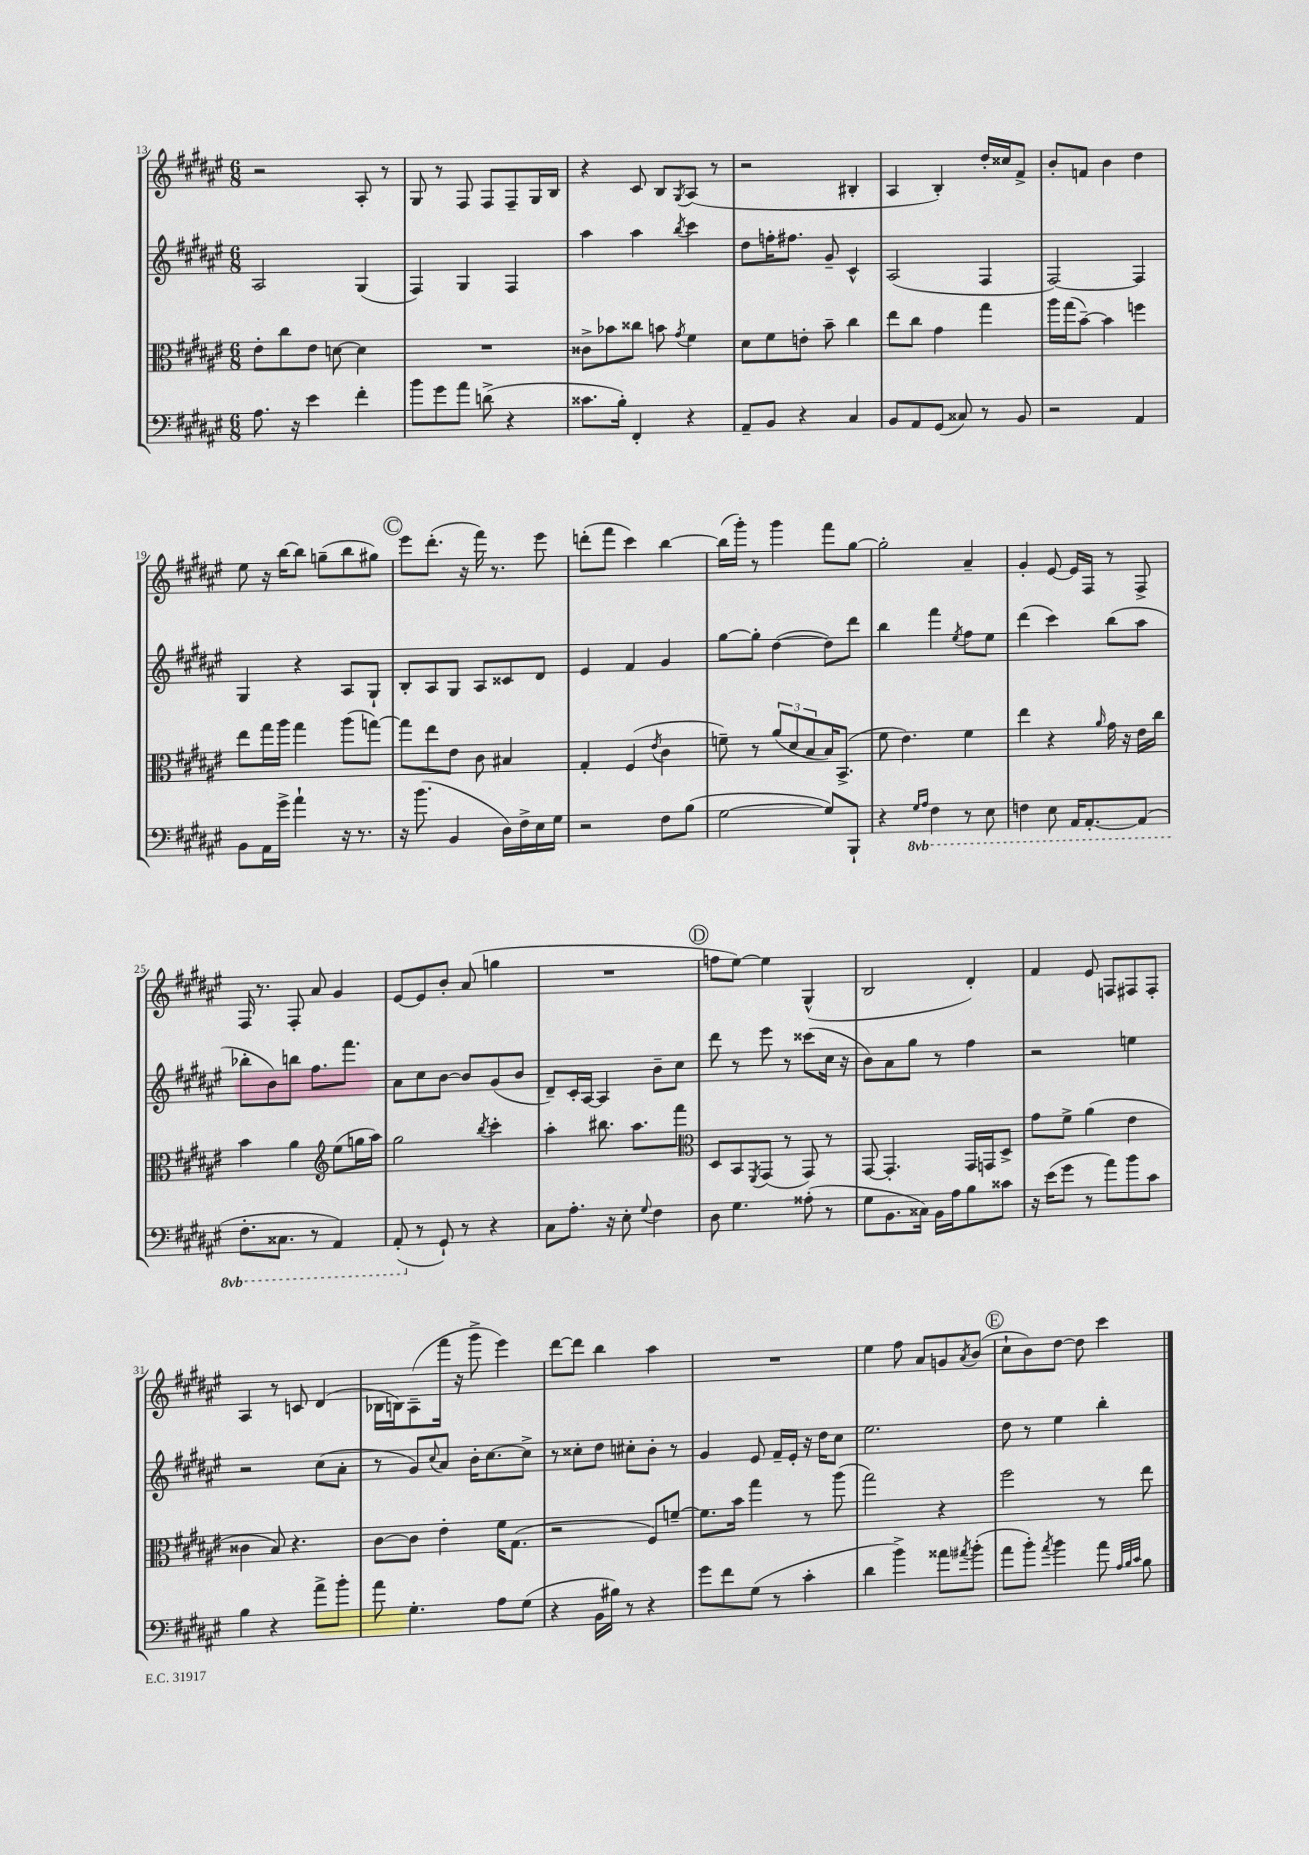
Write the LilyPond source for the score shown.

<<
\new StaffGroup <<
\new Staff = "s0" {
    \clef treble \key fis \major \numericTimeSignature \time 6/8
    r2 ais8-. r8 |
    gis8 r8 fis8 fis8 fis8-- gis16 b16 |
    r4 cis'8 b8 \acciaccatura { gis8 } ais8( r8 |
    r2 bis4-. |
    ais4 b4-.) dis''16-. cisis''16 fis'8-> |
    b'8-. f'8 b'4 dis''4 |
    eis''8 r16 b''16~ b''8 g''8--( b''8 gis''8) |
    \mark \markup { \circle "C" } eis'''8 dis'''8.-.( r16 fis'''16) r8. eis'''8 |
    d'''8-.( fis'''8 cis'''4) b''4~ |
    b''16( gis'''16-.) r8 gis'''4 fis'''8 gis''8~ |
    gis''2-. ais'4-- |
    gis'4-. eis'8~ eis'16 fis16 r8 fis8-> |
    fis16 r8. fis8-. ais'8 gis'4 |
    eis'8~ eis'8 b'8-. ais'8( g''4 |
    R2. |
    \mark \markup { \circle "D" } f''8 eis''8~) eis''4 gis4-^( |
    b2 dis'4-.) |
    fis'4 eis'8 f8 fis8 fis8-. |
    ais4 r8 c'8 dis'4( |
    bes16 b16) ais8--( fis'''16 r16 gis'''8-> eis'''4) |
    dis'''8~ dis'''8 b''4 ais''4 |
    R2. |
    eis''4 fis''8 ais'8 g'8 \acciaccatura { ais'8 } b'8( |
    \mark \markup { \circle "E" } cis''8-! b'8) dis''8~ dis''8 cis'''4 \bar "|." |
}
\new Staff = "s1" {
    \clef treble \key fis \major \numericTimeSignature \time 6/8
    ais2 gis4( |
    fis4) gis4 fis4 |
    ais''4 ais''4 \acciaccatura { b''8 } cis'''4 |
    dis''8 f''16-. fis''8. gis'8-- cis'4-^ |
    ais2( fis4 |
    fis2~) fis4 |
    gis4 r4 ais8 gis8-! |
    \mark \markup { \circle "C" } b8-. ais8 gis8 ais8 cisis'8 dis'8 |
    eis'4 fis'4 gis'4 |
    gis''8~ gis''8-. dis''4~( dis''8) dis'''8 |
    b''4 fis'''4 \acciaccatura { eis''8 } fis''8 eis''8 |
    dis'''4( cis'''4) b''8( ais''8 |
    bes''8-. b'8) b''8 fis''8. fis'''8. |
    ais'8 cis''8 b'8~ b'8 gis'8( b'8 |
    dis'8--) cis'16-. ais16~ ais4 b'8-- cis''8 |
    \mark \markup { \circle "D" } dis'''8 r8 eis'''8 r8 cisis'''8( cis''16 r16 |
    b'8) ais'8 gis''8 r8 fis''4 |
    r2 e''4 |
    r2 cis''8( ais'8-. |
    r8 gis'8) \appoggiatura { cis''8 } ais'8 b'16-. cis''8.~ cis''8-> |
    r8 cisis''8-. dis''8 cis''8-. b'8-. r8 |
    gis'4 eis'8 fis'16-- eis'16-. r16 dis''16 cis''8 |
    eis''2. |
    \mark \markup { \circle "E" } dis''8 r8 eis''4 b''4-. \bar "|." |
}
\new Staff = "s2" {
    \clef alto \key fis \major \numericTimeSignature \time 6/8
    eis'8-. cis''8 eis'8 d'8~ d'4 |
    R2. |
    cisis'8-> bes'8 cisis''8 b'8 \acciaccatura { gis'8 } fis'4 |
    dis'8 fis'8 e'8-. b'8-- cis''4 |
    eis''8 cis''8 gis'4 gis''4 |
    ais''16 gis''16( b'8~--) b'4 f''4 |
    eis''8 gis''16 ais''16 gis''4 ais''8( g''8~) |
    \mark \markup { \circle "C" } g''8 eis''8 eis'8 cis'8 bis4 |
    gis4-. fis4( \acciaccatura { eis'8 } cis'4 |
    f'8--) r8 \tuplet 3/2 { ais'8( dis'8 b8 } b16) b,8.->( |
    fis'8 eis'4.) fis'4 |
    eis''4 r4 \grace { ais'16 } gis'16 r16 eis'16 cis''16 |
    b'4 ais'4 \clef treble eis''8( g''16 ais''16) |
    gis''2 \acciaccatura { b''8 } cis'''4-. |
    ais''4-. bis''8. ais''8. fis'''8 |
    \mark \markup { \circle "D" } \clef alto dis8 b,8 \acciaccatura { fis,8 } gis,8( r8 gis,8) r8 |
    gis,8~ gis,4.-. gis,16 g,16 dis8-> |
    gis'8 fis'8-> ais'4( eis'4 |
    cisis'4 b8) r4. |
    cis'8~ cis'8 eis'4-. fis'16 gis8.( |
    r2 fis8) f'8~-- |
    f'8. b'16 gis''4 r8 ais''8( |
    gis''2) r4 |
    \mark \markup { \circle "E" } fis''2 r8 eis''8 \bar "|." |
}
\new Staff = "s3" {
    \clef bass \key fis \major \numericTimeSignature \time 6/8 \set Staff.ottavationMarkups = #ottavation-simple-ordinals
    ais8. r16 eis'4 fis'4-. |
    b'8 gis'8 ais'8 d'8->( r4 |
    cisis'8. b16-.) fis,4-. r4 |
    ais,8-- b,8 r4 cis4 |
    b,8 ais,8 gis,8( cisis8) r8 b,8 |
    r2 ais,4 |
    b,8 ais,16 gis'16-> ais'4-! r16 r8. |
    \mark \markup { \circle "C" } r16 b'8.( b,4 dis16) fis16-> eis16 gis16 |
    r2 fis8 b8( |
    gis2~ gis8) b,,8-! |
    r4 \ottava #-1 \grace { gis,16 ais,16 } fis,4 r8 eis,8 |
    f,4 eis,8 ais,,16 ais,,8.~-. ais,,8( |
    fis,8.-. cisis,8. r8 ais,,4) |
    ais,,8-.( \ottava #0 r8 gis,8-!) r8 r4 |
    cis8 ais8.-. r16 eis8-. \appoggiatura { gis8 } fis4 |
    \mark \markup { \circle "D" } dis8 gis4. aisis8-.( r8 |
    gis8 b,8. cisis16) b,16 ais16 b8 cisis'8 |
    r16 eis'16( gis'8 r8 ais'8) b'8 cis'8 |
    b4 r4 ais'8-> b'8-. |
    ais'8 gis4.-. ais8 gis8( |
    r4 b,16 bis16) r8 r4 |
    gis'8 fis'8 gis8( r8 cis'4-. |
    dis'4 b'4->) aisis'8 \acciaccatura { ais'8 } b'8-.( |
    \mark \markup { \circle "E" } ais'8 b'8-.) \acciaccatura { ais'8 } b'4 ais'8 \grace { ais32 b32 cis'32 } b8 \bar "|." |
}
>>
>>
\layout { \context { \Score currentBarNumber = #13 } }
